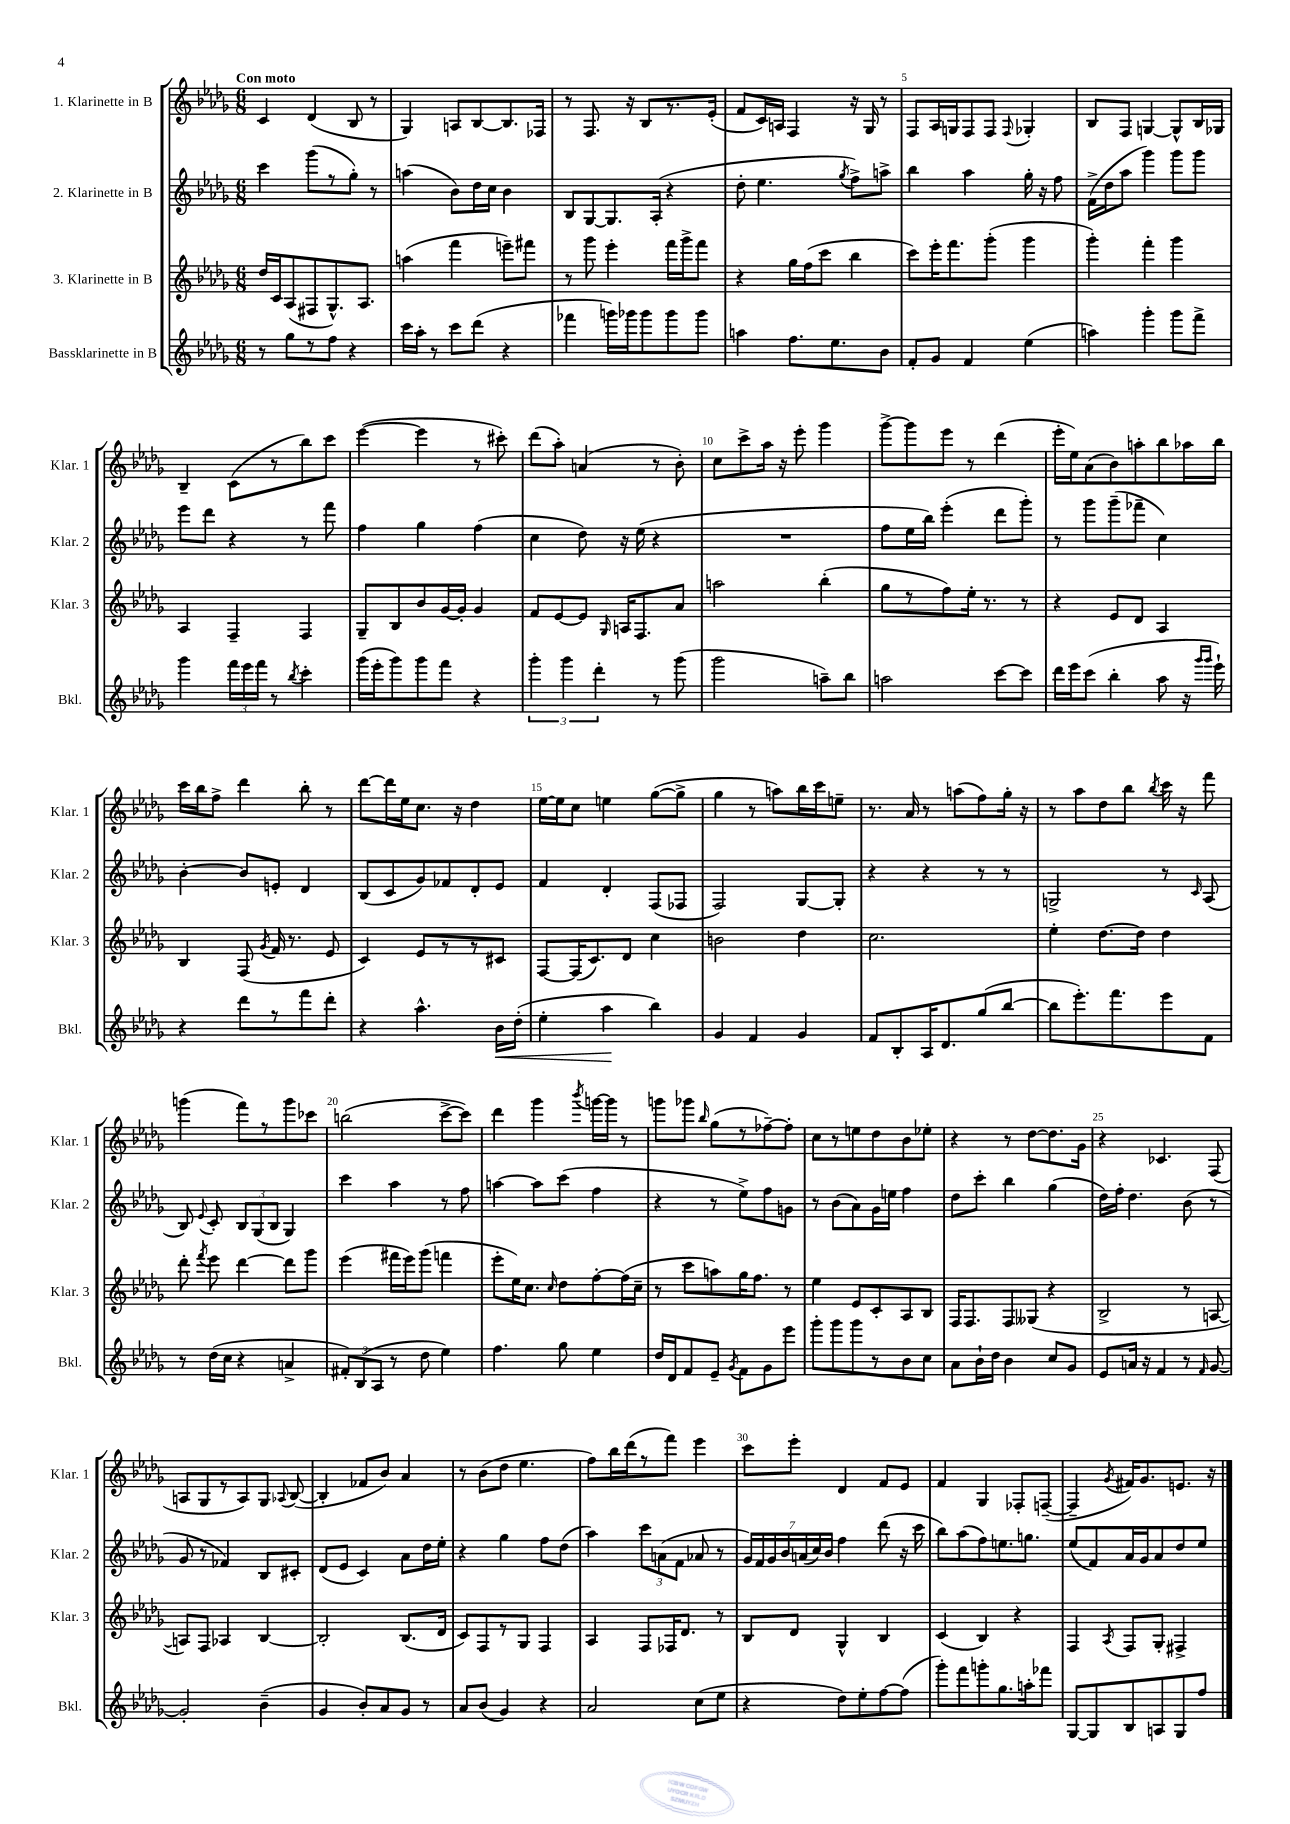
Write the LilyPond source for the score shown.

<<
\new StaffGroup <<
\new Staff = "s0" \with { instrumentName = "1. Klarinette in B" shortInstrumentName = "Klar. 1" } {
    \clef treble \key des \major \numericTimeSignature \time 6/8 \tempo "Con moto"
    \autoBeamOff c'4 des'4( bes8 r8 |
    ges4) a8[ bes8~ bes8. fes16] |
    r8 f8. r16 bes8[ r8. ees'16]-.( |
    f'8[ c'16) a16] f4 r16 ges16 r8 |
    f8[ aes16 g16 f8 f8] \appoggiatura { f8 } ges4-. |
    bes8[ f8] g4~ g8[-^ bes16 ges16] |
    bes4-- c'8[( r8 bes''8) c'''8] |
    ees'''4~( ees'''4 r8 cis'''8-.) |
    des'''8[( aes''8]-.) a'4( r8 bes'8-.) |
    c''8[ c'''8-> aes''16] r16 ees'''8-. ges'''4 |
    ges'''8[~-> ges'''8 ees'''8] r8 des'''4( |
    ees'''16[-. ees''16) aes'8( bes'8) a''8-. bes''8 aes''16 bes''16] |
    c'''16[ bes''16 f''8]-> des'''4 bes''8-. r8 |
    des'''8[~ des'''16 ees''16 c''8.] r16 des''4 |
    ees''16[~ ees''16 c''8] e''4 ges''8[~( ges''8]-> |
    ges''4 r8 a''8[) bes''16 c'''16 e''8]-- |
    r8. aes'16 r8 a''8[( f''8) ges''16]-. r16 |
    r8 aes''8[ des''8 bes''8] \acciaccatura { bes''8 } c'''16 r16 f'''8 |
    g'''4( f'''8[) r8 g'''8 ces'''8] |
    b''2( c'''8[~-> c'''8]) |
    des'''4 ges'''4 \acciaccatura { bes'''8 } g'''16[~ g'''16] r8 |
    g'''8[ ges'''8] \grace { bes''16 } ges''8[( r8 fes''8~--) fes''8]-. |
    c''8[ r8 e''8 des''8 bes'8 ees''8]-. |
    r4 r8 des''8[~ des''8. ges'16] |
    r4 ces'4. f8( |
    a8[ ges8 r8 a8) ges8] \appoggiatura { aes8 } bes8~( |
    bes4-. fes'8[ bes'8]) aes'4 |
    r8 bes'8[( des''8] ees''4. |
    f''8[) bes''16 des'''16( r8 f'''8]) ees'''4 |
    c'''8[ ees'''8]-. des'4 f'8[ ees'8] |
    f'4 ges4 fes8[-. f8]~--( |
    f4-- \acciaccatura { ges'8 } fis'16[) ges'8. e'8.] r16 \bar "|." |
}
\new Staff = "s1" \with { instrumentName = "2. Klarinette in B" shortInstrumentName = "Klar. 2" } {
    \clef treble \key des \major \numericTimeSignature \time 6/8
    \autoBeamOff c'''4 ges'''8[( r8 ges''8]-.) r8 |
    a''4( bes'8[) des''16 c''16] bes'4 |
    bes8[ ges8~ ges8. aes16]-.( r4 |
    des''8-. ees''4. \acciaccatura { ges''8 } f''8[->) a''8]-> |
    bes''4 aes''4 ges''16-. r16 f''8 |
    f'16[->( des''16 aes''8] ges'''4) ges'''8[ ges'''8] |
    ees'''8[ des'''8] r4 r8 f'''8 |
    f''4 ges''4 f''4( |
    c''4 des''8) r16 ees''16( r4 |
    R2. |
    f''8[ ees''16 bes''16]) ees'''4-.( des'''8[ ges'''8]-.) |
    r8 ges'''8[ ges'''8--( fes'''8]-- c''4) |
    bes'4~-. bes'8[ e'8]-. des'4 |
    bes8[( c'8 ges'8) fes'8 des'8-. ees'8] |
    f'4 des'4-. f8[( fes8] |
    f2) ges8[~ ges8]-. |
    r4 r4 r8 r8 |
    g2-> r8 \grace { c'16 } aes8( |
    bes8) \appoggiatura { ees'8 } c'8-. \tuplet 3/2 { bes8[ ges8( bes8] } ges4) |
    c'''4 aes''4 r8 f''8 |
    a''4~ a''8[ c'''8]( f''4 |
    r4 r8 ees''8[->) f''8 g'8] |
    r8 bes'8[( aes'8) ges'16 e''16] f''4 |
    des''8[ c'''8]-. bes''4 ges''4( |
    des''16[) f''16]-. des''4. bes'8( r8 |
    ges'8 r8 fes'4) bes8[ cis'8]-. |
    des'8[( ees'8] c'4) aes'8[ des''16 ees''16]-. |
    r4 ges''4 f''8[ des''8]( |
    aes''4) \tuplet 3/2 { c'''8[ a'8( f'8] } aes'8 r8 |
    \tuplet 7/4 { ges'16[) f'16 ges'16 bes'16 a'16( c''16) bes'16] } f''4 des'''8( r16 c'''16 |
    bes''8[) aes''8( f''8) e''8. g''8.] |
    ees''8[( f'8) aes'16 ges'16 aes'8 des''8 ees''8] \bar "|." |
}
\new Staff = "s2" \with { instrumentName = "3. Klarinette in B" shortInstrumentName = "Klar. 3" } {
    \clef treble \key des \major \numericTimeSignature \time 6/8
    \autoBeamOff des''16[ c'16 aes8( fis8 ges8.-^) aes8.] |
    a''4( f'''4 e'''8[--) fis'''8] |
    r8 ges'''8 ees'''4-. f'''16[ ges'''16-> f'''8] |
    r4 ges''16[ f''16( c'''8] bes''4 |
    c'''8[) ees'''16-. f'''8. ges'''8]-.( ges'''4 |
    ges'''4-.) f'''4-. ges'''4 |
    aes4 f4-- f4 |
    ges8[-- bes8 bes'8 ges'16~ ges'16]-. ges'4 |
    f'8[ ees'8~ ees'8] \grace { ges16 } a16[ f8. aes'8] |
    a''2 bes''4-.( |
    ges''8[ r8 f''8) ees''16]-. r8. r8 |
    r4 ees'8[ des'8] aes4 |
    bes4 f8( \acciaccatura { ges'8 } f'16 r8. ees'8 |
    c'4) ees'8[ r8 r8 cis'8] |
    f8[~ f16( c'8.) des'8] c''4 |
    b'2 des''4 |
    c''2. |
    ees''4-. des''8.[~ des''16] des''4 |
    des'''8-. \acciaccatura { f'''8 } ees'''8 des'''4~ des'''8[ ges'''8] |
    ees'''4( fis'''16[ ees'''16) ges'''8]( f'''4 |
    ees'''8[-. ees''16) c''8.] \grace { c''16 } des''8[ f''8~-. f''16( c''16]-- |
    r8 c'''8[ a''8) ges''16 f''8.] r8 |
    ees''4 ees'8[ c'8-. aes8 bes8] |
    f16[ f8. f8 geses8]( r4 |
    bes2-> r8 a8~ |
    a8[) f8] aes4 bes4~ |
    bes2-. bes8.[( des'16] |
    c'8[) f8 r8 ges8] f4 |
    aes4 f8[ fes16 des'8.] r8 |
    bes8[ des'8] ges4-^ bes4 |
    c'4( bes4) r4 |
    f4 \acciaccatura { aes8 } f8[ ges8]-. fis4-> \bar "|." |
}
\new Staff = "s3" \with { instrumentName = "Bassklarinette in B" shortInstrumentName = "Bkl." } {
    \clef treble \key des \major \numericTimeSignature \time 6/8
    \autoBeamOff r8 ges''8[ r8 f''8] r4 |
    c'''16[ aes''16]-. r8 c'''8[ des'''8]( r4 |
    fes'''4 g'''16[) ges'''16 ges'''8 ges'''8 ges'''8] |
    a''4 f''8.[ ees''8. bes'8] |
    f'8[-. ges'8] f'4 ees''4( |
    a''4) ges'''4-. ges'''8[ f'''8]-> |
    ges'''4 \tuplet 3/2 { f'''16[ ees'''16 f'''16] } r8 \acciaccatura { bes''8 } c'''4-. |
    ges'''16[( ees'''16-. ges'''8) ges'''8 f'''8] r4 |
    \tuplet 3/2 { ges'''4-. ges'''4 des'''4-. } r8 ges'''8( |
    ges'''2 a''8[--) bes''8] |
    a''2 c'''8[~ c'''8] |
    des'''16[ ees'''16 c'''8]( bes''4-. aes''8 r16 \grace { ges'''16[ ges'''16] } ees'''16-!) |
    r4 des'''8[ r8 f'''8 des'''8]-. |
    r4 aes''4.-^ bes'16[\< des''16]-.( |
    ees''4-. aes''4\! bes''4) |
    ges'4 f'4 ges'4 |
    f'8[ bes8-. aes16 des'8. ges''8( bes''8]~ |
    bes''8[ ees'''8.-.) f'''8. ees'''8 f'8] |
    r8 des''16[( c''16] r4 a'4-> |
    \tuplet 3/2 { fis'8[-.) bes8( aes8] } r8 des''8 ees''4) |
    f''4. ges''8 ees''4 |
    des''16[ des'16 f'8 ees'8]-- \acciaccatura { ges'8 } f'8[ ges'8 ees'''8] |
    ges'''8[-. ges'''8 ges'''8 r8 bes'8 c''8] |
    aes'8[ bes'16-! des''16] bes'4 c''8[ ges'8] |
    ees'8[ a'16] r16 f'4 r8 \grace { f'16 } ges'8~ |
    ges'2-. bes'4--( |
    ges'4 bes'8[-.) aes'8 ges'8] r8 |
    aes'8[ bes'8]( ges'4) r4 |
    aes'2 c''8[( ees''8] |
    r4 des''8[) ees''8-. f''8~ f''8]( |
    ges'''8[-.) f'''8 g'''8-. ges''8. a''16-. fes'''8] |
    ges8[~ ges8 bes8 a8 ges8 f''8] \bar "|." |
}
>>
>>
\layout { \context { \Score \override BarNumber.break-visibility = ##(#f #t #t) barNumberVisibility = #(every-nth-bar-number-visible 5) } }
